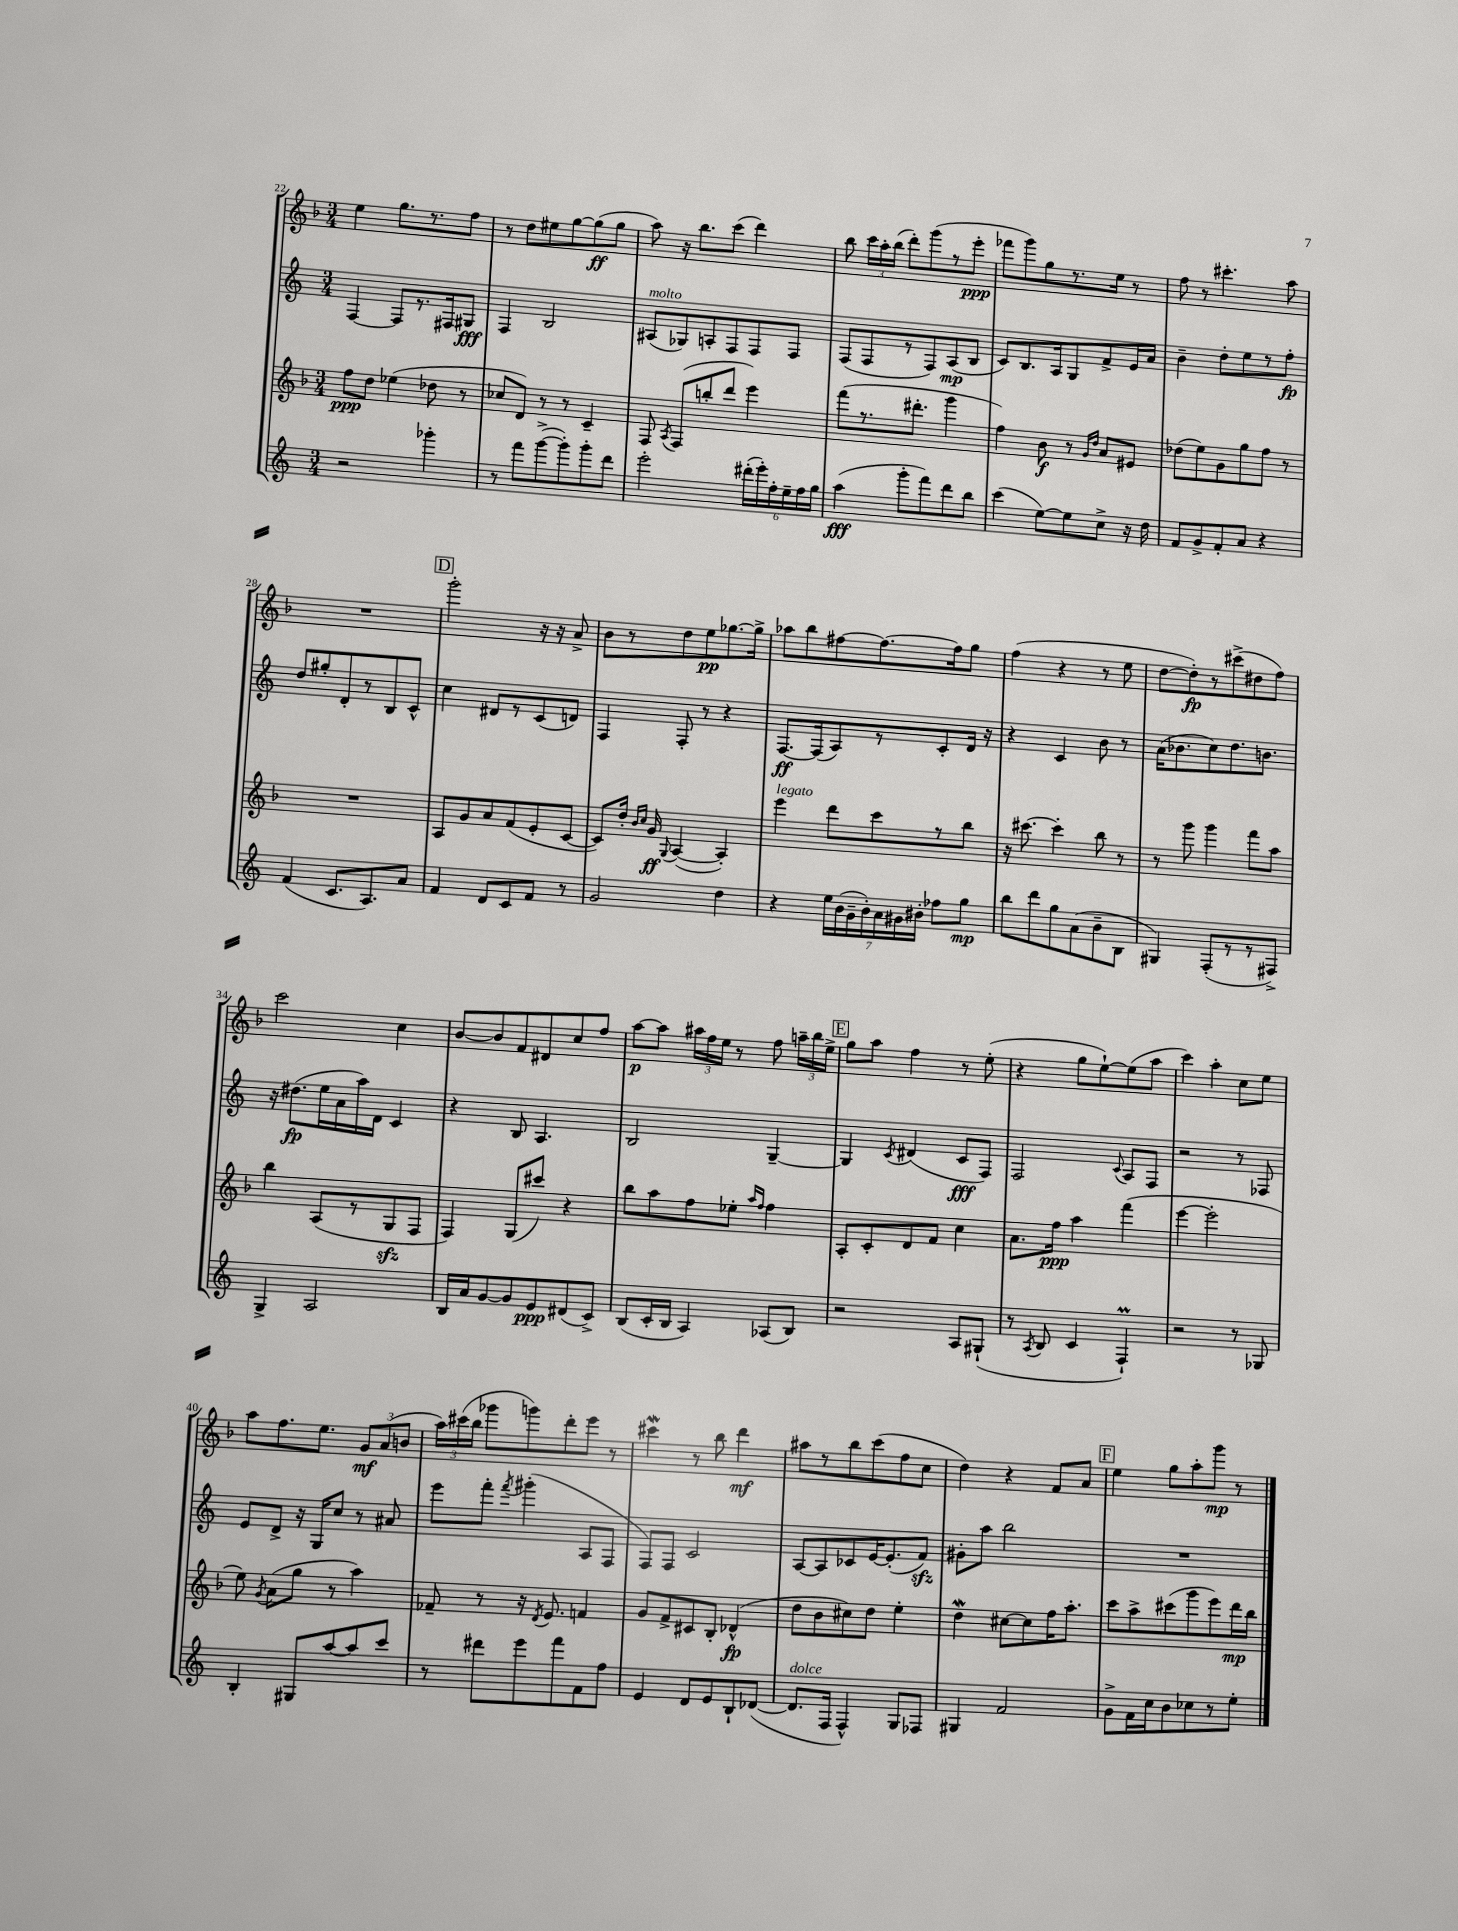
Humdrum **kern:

**kern	**dynam	**kern	**dynam	**kern	**dynam	**kern	**dynam
*part4	*part4	*part3	*part3	*part2	*part2	*part1	*part1
*staff4	*staff4	*staff3	*staff3	*staff2	*staff2	*staff1	*staff1
*clefG2	*	*clefG2	*	*clefG2	*	*clefG2	*
*k[]	*	*k[b-]	*	*k[]	*	*k[b-]	*
*M3/4	*	*M3/4	*	*M3/4	*	*M3/4	*
=22	=22	=22	=22	=22	=22	=22	=22
2r	.	8ff\L	ppp	[4F/	.	4ee\	.
.	.	8dd\J	.	.	.	.	.
.	.	(4ee-X\	.	8F/L]	.	8.gg\L	.
.	.	.	.	8.r	.	.	.
.	.	.	.	.	.	8.r	.
4ggg-X'\	.	8dd-X\	.	.	.	.	.
.	.	.	.	16F#X/k	.	.	.
.	.	8r	.	8G#X/J	fff	8ff\J	.
=23	=23	=23	=23	=23	=23	=23	=23
8r	.	8cc-X/L	.	4F/	.	8r	.
8fff\L	.	8d/J)	.	.	.	8dd\L	.
([8ggg^\	.	8r	.	2B/	.	8ee#X\	.
8ggg'\])	.	8r	.	.	.	[8gg\	.
8ggg'\	.	4c~/	.	.	.	(8gg\]	ff
8ddd\J	.	.	.	.	.	8gg\J	.
=24	=24	=24	=24	=24	=24	=24	=24
!	!	!	!	!LO:TX:a:i:t=molto	!	!	!
2eee'\	.	8F/	.	(8A#X/L	.	8aa\)	.
.	.	8qA/	.	.	.	.	.
.	.	(8F/L	.	8G-X/)	.	16r	.
.	.	.	.	.	.	8.bb-\L	.
.	.	8bbn'/	.	8An'/	.	.	.
.	.	8ddd/J	.	8F/	.	(8ccc\J	.
(24ddd#X'\LL	.	4eee\)	.	8F/	.	4ddd\)	.
24eee'\)	.	.	.	.	.	.	.
24ff'\	.	.	.	.	.	.	.
24ee~\	.	.	.	8F/J	.	.	.
24ff\	.	.	.	.	.	.	.
24gg\JJ	.	.	.	.	.	.	.
=25	=25	=25	=25	=25	=25	=25	=25
(4aa\	fff	(8fff\L	.	(8F/L	.	8bb-\	.
.	.	8.r	.	8F/	.	24ccc\LL	.
.	.	.	.	.	.	24aa'\	.
.	.	.	.	.	.	(24bb-\JJ	.
8ggg'\L	.	.	.	8r	.	8ddd'\L)	.
.	.	8.ddd#X'\J	.	.	.	.	.
8fff\)	.	.	.	8F/)	.	(8ggg\	.
8ddd\	.	4ggg\	.	(8A/	mp	8r	.
8bb\J	.	.	.	8B/J	.	8eee'\J	ppp
=26	=26	=26	=26	=26	=26	=26	=26
(4ccc\	.	4ff\)	.	8c/L)	.	8fff-X\L	.
.	.	.	.	8.B/	.	8ggg\)	.
[8ee\L)	.	8b-\	f	.	.	8gg\	.
.	.	.	.	16A/k	.	.	.
8ee\]	.	8r	.	8G/	.	8.r	.
.	.	16qqg/LL	.	.	.	.	.
.	.	16qqdd/JJ	.	.	.	.	.
8cc^\J	.	8a/L	.	8f^/	.	.	.
.	.	.	.	.	.	16ee\Jk	.
16r	.	8e#X/J	.	16e/L	.	8r	.
16dd\	.	.	.	16a/JJ	.	.	.
=27	=27	=27	=27	=27	=27	=27	=27
8f/L	.	(8dd-X\L	.	4b~\	.	8ff\	.
8g^/	.	8ee\)	.	.	.	8r	.
8f'/	.	8g\	.	8dd'\L	.	4.ccc#X'\	.
8a/J	.	8gg\	.	8ee\	.	.	.
4r	.	8ff\J	.	8r	.	.	.
.	.	8r	.	8ff'\J	fp	8aa\	.
!!LO:LB:g=z
=28	=28	=28	=28	=28	=28	=28	=28
(4f/	.	2.r	.	8dd/L	.	2.r	.
.	.	.	.	8gg#X'/	.	.	.
8.c/L	.	.	.	8d'/	.	.	.
.	.	.	.	8r	.	.	.
8.A/)	.	.	.	.	.	.	.
.	.	.	.	8B/	.	.	.
8a/J	.	.	.	8c^^/J	.	.	.
!!LO:REH:place=s1:t=D
=29	=29	=29	=29	=29	=29	=29	=29
4f/	.	8A/L	.	4cc\	.	2ggg'\	.
.	.	8g/	.	.	.	.	.
8d/L	.	8a/	.	8d#X/L	.	.	.
8c/	.	(8f/	.	8r	.	.	.
8f/J	.	8e'/	.	(8c/	.	16r	.
.	.	.	.	.	.	16r	.
8r	.	[8c/J	.	8dn/J)	.	8a^/	.
=30	=30	=30	=30	=30	=30	=30	=30
2g/	.	8c/L])	.	4F/	.	8b-\L	.
.	.	16dd'/Jk	.	.	.	8r	.
.	.	16qqb-/LL	.	.	.	.	.
.	.	16qqcc/JJ	.	.	.	.	.
.	.	16g/	ff	.	.	.	.
.	.	8qqG/	.	.	.	.	.
.	.	([4A/	.	8F'/	.	8dd\	.
.	.	.	.	8r	.	8ee\	pp
4dd\	.	4A'/])	.	4r	.	[8.gg-X\	.
.	.	.	.	.	.	16gg-^\Jk]	.
=31	=31	=31	=31	=31	=31	=31	=31
!	!	!LO:TX:a:i:t=legato	!	!	!	!	!
4r	.	4eee\	.	[8.F/L	ff	8aa-X\L	.
.	.	.	.	.	.	8bb-\	.
.	.	.	.	(16F/k]	.	.	.
28ee\LL	.	8ddd\L	.	8A/)	.	[8ff#X\	.
(28b\	.	.	.	.	.	.	.
28g~\	.	.	.	.	.	.	.
28b'\)	.	.	.	.	.	.	.
.	.	8ccc\	.	8r	.	8.ff#\_	.
28a\	.	.	.	.	.	.	.
28g#X\	.	.	.	.	.	.	.
28b#X'\JJ	.	.	.	.	.	.	.
8ff-X\L	.	8r	.	8c'/	.	.	.
.	.	.	.	.	.	16ff#\k]	.
8gg\J	mp	8bb-\J	.	16d/Jk	.	8gg\J	.
.	.	.	.	16r	.	.	.
=32	=32	=32	=32	=32	=32	=32	=32
8bb\L	.	16r	.	4r	.	(4ff\	.
.	.	[8.ccc#X\	.	.	.	.	.
8ddd\	.	.	.	.	.	.	.
8gg\	.	4ccc#'\]	.	4c/	.	4r	.
(8a\	.	.	.	.	.	.	.
8b~\	.	8bb-\	.	8b\	.	8r	.
8B\J	.	8r	.	8r	.	8ee\	.
=33	=33	=33	=33	=33	=33	=33	=33
4G#X/)	.	8r	.	(16a\KL	.	[8dd\L	.
.	.	.	.	8.b-X\	.	.	.
.	.	8ggg\	.	.	.	8dd'\])	fp
(8F'/L	.	4ggg\	.	8cc\)	.	8r	.
8r	.	.	.	8.dd\	.	(8ccc#X^\	.
8r	.	8fff\L	.	.	.	8dd#X\	.
.	.	.	.	8.bn\J	.	.	.
8F#X^/J)	.	8aa\J	.	.	.	8ff\J)	.
!!LO:LB:g=z
=34	=34	=34	=34	=34	=34	=34	=34
4G^/	.	4bb-\	.	16r	.	2ccc\	.
.	.	.	.	(8.dd#X\L	fp	.	.
2A/	.	(8A/L	.	16ee\L	.	.	.
.	.	.	.	16a\	.	.	.
.	.	8r	.	16aa\)	.	.	.
.	.	.	.	16d\JJ	.	.	.
.	.	8Gzz/	.	4c/	.	4cc\	.
.	.	8F/J	.	.	.	.	.
=35	=35	=35	=35	=35	=35	=35	=35
16B/LL	.	4F/)	.	4r	.	[8b-/L	.
16a/J	.	.	.	.	.	.	.
[8g/	.	.	.	.	.	8b-/]	.
8g/]	.	(8G/L	.	8B/	.	8f/	.
8e/	ppp	8ccc#X/J)	.	4.A/	.	8d#X/	.
(8d#X/	.	4r	.	.	.	8cc/	.
8c^/J)	.	.	.	.	.	8ff/J	.
=36	=36	=36	=36	=36	=36	=36	=36
(8B/L	.	8bb-\L	.	2B/	.	[8aa\L	p
16c'/L	.	8aa\	.	.	.	8aa\J]	.
16B/JJ	.	.	.	.	.	.	.
4A/)	.	8ff\	.	.	.	24aa#X\LL	.
.	.	.	.	.	.	24ff\	.
.	.	.	.	.	.	24ee\JJ	.
.	.	8ee-X'\J	.	.	.	8r	.
.	.	16qqaa/LL	.	.	.	.	.
.	.	16qqff/JJ	.	.	.	.	.
(8A-X/L	.	4ff\	.	[4G~/	.	8ff\	.
8B/J)	.	.	.	.	.	24aan~\LL	.
.	.	.	.	.	.	24bb-\	.
.	.	.	.	.	.	24ee^\JJ	.
!!LO:REH:place=s1:t=E
=37	=37	=37	=37	=37	=37	=37	=37
2r	.	8A'/L	.	4G/]	.	8gg\L	.
.	.	8c'/	.	.	.	8aa\J	.
.	.	.	.	8qc/	.	.	.
.	.	8d/	.	(4d#X/	.	4ff\	.
.	.	8f/J	.	.	.	.	.
8A/L	.	4cc\	.	8c/L	fff	8r	.
(8G#X`/J	.	.	.	8F/J)	.	(8ee'\	.
=38	=38	=38	=38	=38	=38	=38	=38
8r	.	8.a\L	.	2F/	.	4r	.
8qA/	.	.	.	.	.	.	.
8B/	.	.	.	.	.	.	.
.	.	16ff\Jk	ppp	.	.	.	.
4c/	.	4aa\	.	.	.	8gg\L	.
.	.	.	.	.	.	[8ee`\)	.
.	.	.	.	8qqc/	.	.	.
4FM`/)	.	(4fff\	.	8A/L	.	(8ee\]	.
.	.	.	.	8F/J	.	8aa\J	.
=39	=39	=39	=39	=39	=39	=39	=39
2r	.	[4eee\	.	2r	.	4ccc\)	.
.	.	2eee'\]	.	.	.	4aa'\	.
8r	.	.	.	8r	.	8cc\L	.
8G-X/	.	.	.	8F-X/	.	8ee\J	.
!!LO:LB:g=z
=40	=40	=40	=40	=40	=40	=40	=40
4B'/	.	8ee\)	.	8e/L	.	8aa\L	.
.	.	8qg/	.	.	.	.	.
.	.	(8a\L	.	8d^/J	.	8.ff\	.
8G#X/L	.	8gg\J	.	16r	.	.	.
.	.	.	.	16G/KL	.	8.ee\J	.
[8aa/	.	8r	.	8cc/J	.	.	.
8aa/]	.	4aa\)	.	8r	.	12g/L	mf
.	.	.	.	.	.	(12a/	.
8ccc/J	.	.	.	8a#X/	.	.	.
.	.	.	.	.	.	12bn/J	.
=41	=41	=41	=41	=41	=41	=41	=41
8r	.	8f-X~/	.	8eee\L	.	24aa\LL)	.
.	.	.	.	.	.	(24ccc#X\	.
.	.	.	.	.	.	24bb-\JJ	.
8ddd#X\L	.	8r	.	8fff'\J	.	8ggg-X\L	.
.	.	.	.	8qfff/	.	.	.
8eee\	.	16r	.	(4ggg#X'\	.	8gggn\)	.
.	.	8qd/	.	.	.	.	.
.	.	8.e/	.	.	.	.	.
8fff\	.	.	.	.	.	8ddd'\	.
8f\	.	4fn/	.	8A/L	.	8eee\J	.
8ff\J	.	.	.	8F/J	.	8r	.
=42	=42	=42	=42	=42	=42	=42	=42
4e/	.	8g/L	.	8F/L)	.	4ccc#XW\	.
.	.	8f^/	.	8F/J	.	.	.
8d/L	.	8c#X/	.	2c/	.	8r	.
8e/	.	8B-'/J	.	.	.	8bb-\	.
8B`/	.	(4d-X^^/	fp	.	.	4ddd\	mf
([8d-X/J	.	.	.	.	.	.	.
=43	=43	=43	=43	=43	=43	=43	=43
!LO:TX:a:i:t=dolce	!	!	!	!	!	!	!
8.d-/L]	.	8dd\L	.	[8A/L	.	8aa#X\L	.
.	.	8b-\	.	8A/]	.	8r	.
16F/Jk	.	.	.	.	.	.	.
4F^^/)	.	8cc#X\)	.	8c-X/	.	8bb-\	.
.	.	8dd\J	.	[16e/K	.	(8ccc\	.
.	.	.	.	(8.e'/]	.	.	.
8G/L	.	4ee'\	.	.	.	8ff\	.
8F-X/J	.	.	.	8fzz/J)	.	8cc\J	.
=44	=44	=44	=44	=44	=44	=44	=44
4G#X/	.	4ddW\	.	8g#X'\L	.	4dd\)	.
.	.	.	.	8aa\J	.	.	.
2f/	.	[8cc#X\L	.	2bb\	.	4r	.
.	.	8cc#\]	.	.	.	.	.
.	.	16ff\K	.	.	.	8f/L	.
.	.	8.aa'\J	.	.	.	.	.
.	.	.	.	.	.	8a/J	.
!!LO:REH:place=s1:t=F
=45	=45	=45	=45	=45	=45	=45	=45
8g^\L	.	8ccc\L	.	2.r	.	4ee\	.
16f\L	.	8aa^\	.	.	.	.	.
16cc\J	.	.	.	.	.	.	.
8b\	.	(8ccc#X\	.	.	.	8gg\L	.
8cc-X\	.	8ggg\	.	.	.	8aa'\	.
8r	.	8eee\)	.	.	.	8ggg\J	mp
8ee'\J	.	16ddd\L	mp	.	.	8r	.
.	.	16bb-\JJ	.	.	.	.	.
==	==	==	==	==	==	==	==
*-	*-	*-	*-	*-	*-	*-	*-
